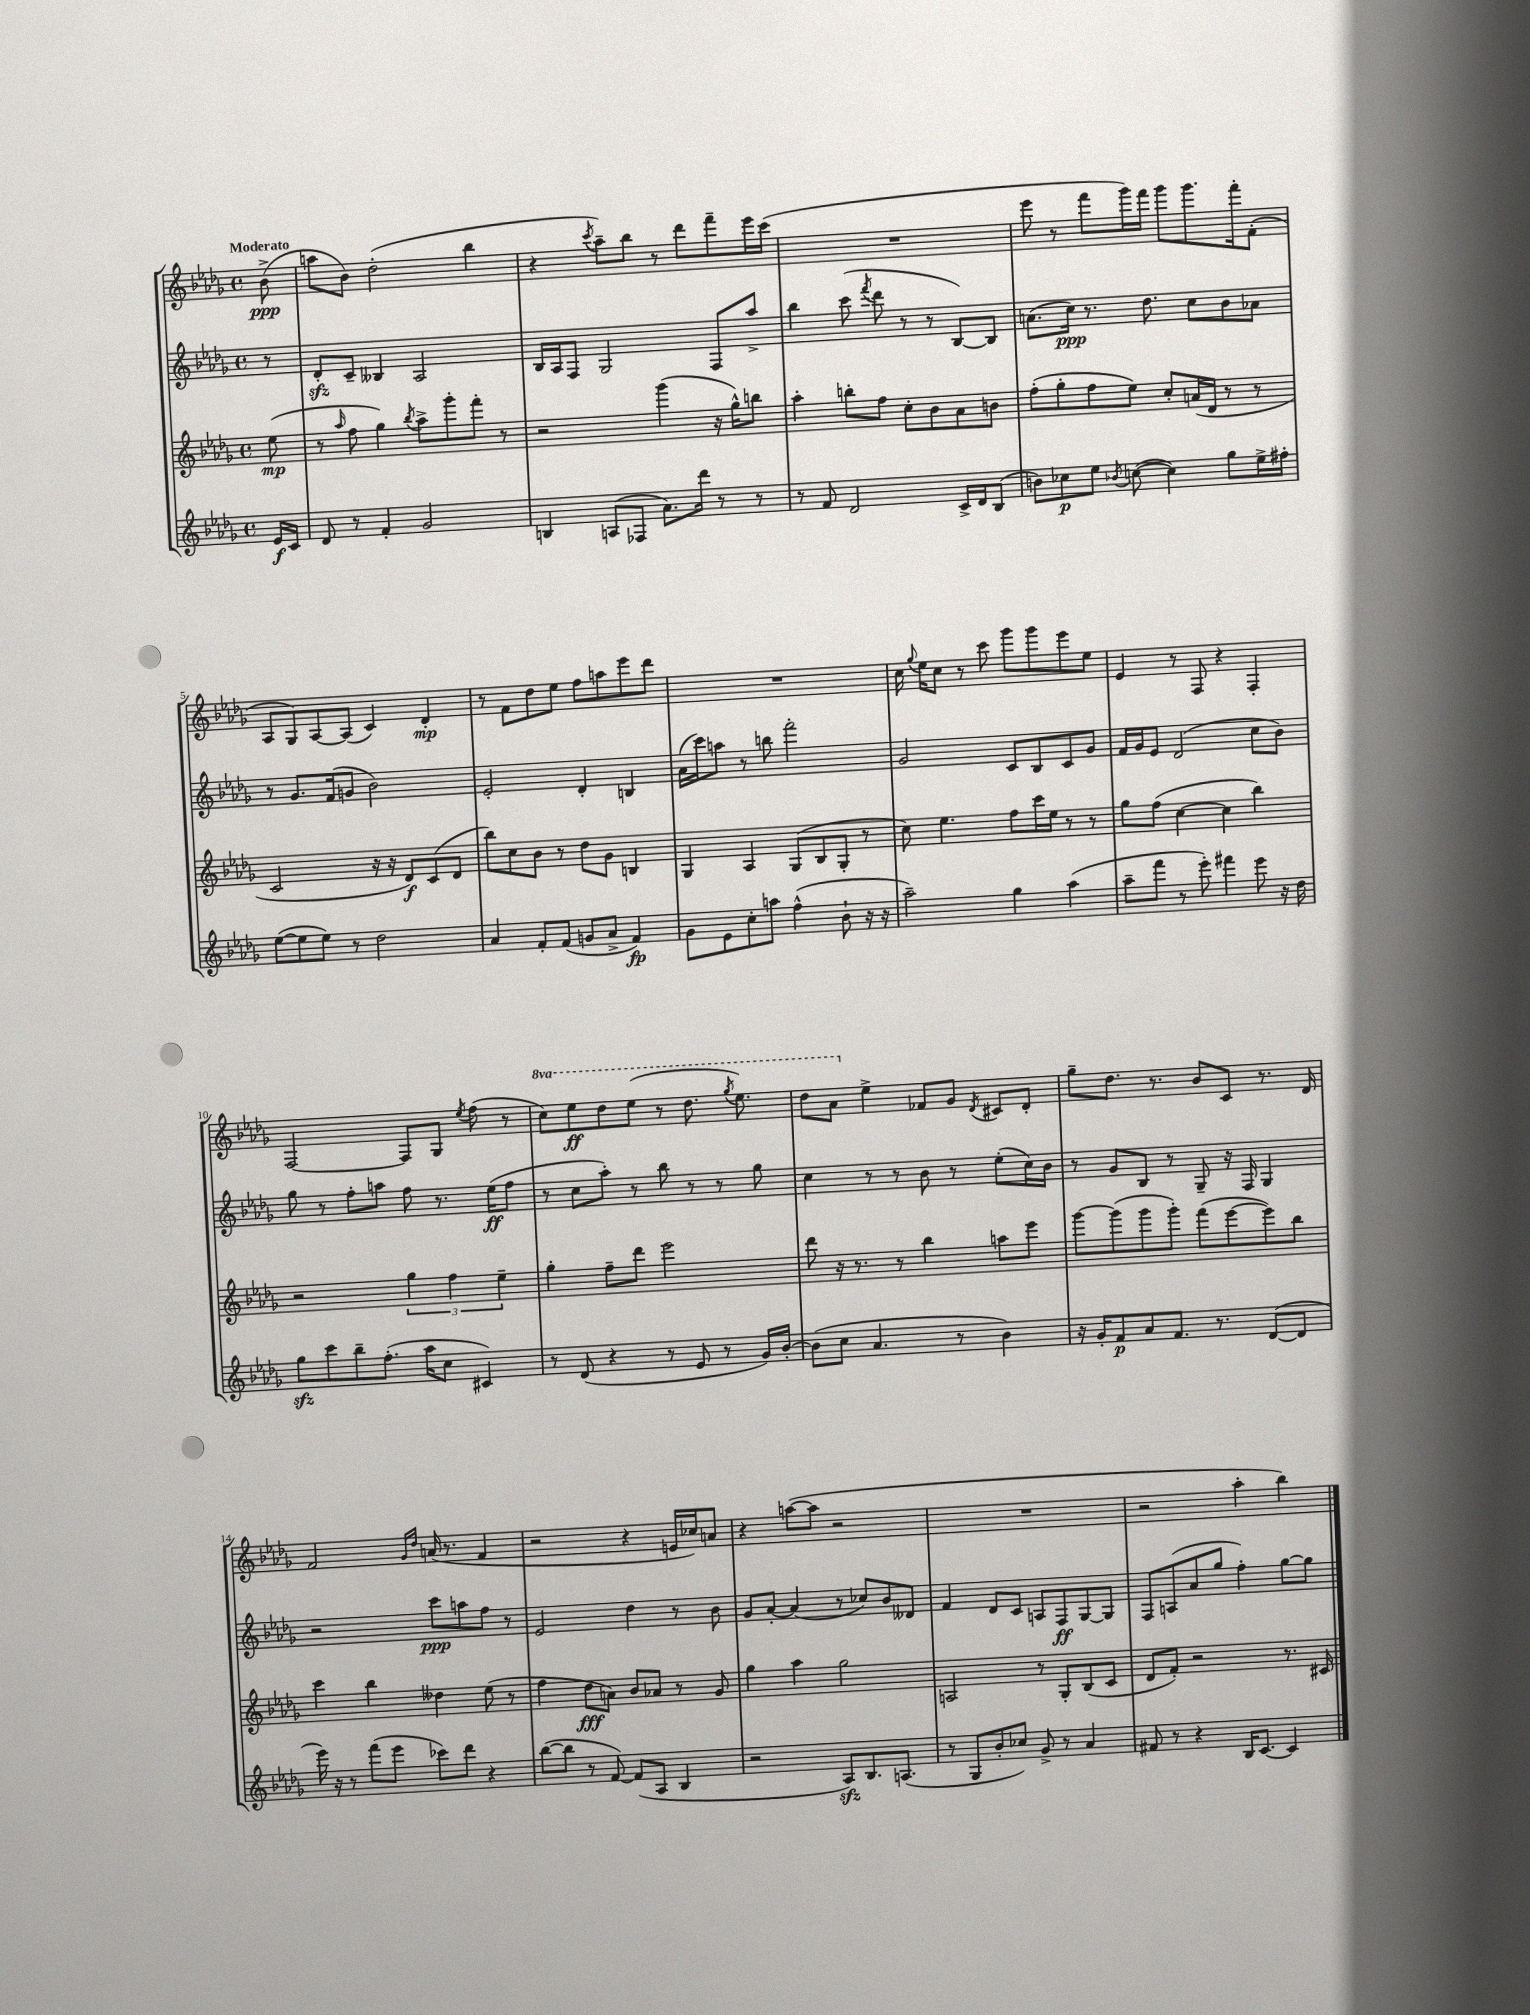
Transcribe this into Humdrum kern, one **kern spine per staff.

**kern	**kern	**kern	**kern
*staff4	*staff3	*staff2	*staff1
*clefG2	*clefG2	*clefG2	*clefG2
*k[b-e-a-d-g-]	*k[b-e-a-d-g-]	*k[b-e-a-d-g-]	*k[b-e-a-d-g-]
*M4/4	*M4/4	*M4/4	*M4/4
*met(c)	*met(c)	*met(c)	*met(c)
16e-	(8ee-	8r	(8b-^
16c	.	.	.
=	=	=	=
8d-	8r	8d-'	8aa
.	16qqaa-	.	.
8r	8ff	8c~	8b-)
4f'	4gg-)	4B--	(2dd-'
.	8qbb-	.	.
2g-	8aa-^	2A-	.
.	8ggg-'	.	.
.	8fff'	.	4bb-
.	8r	.	.
=	=	=	=
4B	2r	16B-	4r
.	.	16A-	.
.	.	8F	.
.	.	.	8qccc
(8A	.	2G-	8aa-~)
8F-	.	.	8bb-
8.a-)	(4ggg-	.	8r
.	.	.	8ddd-
16ddd-	.	.	.
8r	16r	8F	8fff~
.	16gg-^^)	.	.
8r	8bb	8aa-^	16eee-
.	.	.	(16ccc
=	=	=	=
8r	4aa-'	4bb-	1r
8f	.	.	.
2d-	8bb'	(8ccc	.
.	.	8qfff	.
.	8ff	8ddd-	.
.	8cc'	8r	.
.	8b-	8r	.
16c^	8a-	[8B-)	.
16d-	.	.	.
(8B-	8b	8B-]	.
=	=	=	=
8b)	(8ff'	(8.a	8eee-
8cc-	8gg-'	.	8r
.	.	16cc)	.
8ee-	8ff	8.r	8fff
8qb-	.	.	.
([8cc	8ee-)	.	16ggg-)
.	.	8.dd-	16fff
4cc])	8cc'	.	8ggg-
.	(16a	8cc	8.ggg-
.	16d-	.	.
8gg-	8r	8b-	.
.	.	.	16fff'
16ee-^	8r	8a-	(8f'
16ff#'	.	.	.
=	=	=	=
([8ee-	2c	8r	8A-
8ee-]	.	8.g-	8G-)
8ee-)	.	.	[8A-
.	.	(16f	.
8r	.	8g	(8A-]
2dd-	16r	2b-)	4c)
.	16r	.	.
.	8d-)	.	.
.	(8c	.	4d-'
.	8d-	.	.
=	=	=	=
4a-	8bb-)	2e-'	8r
.	8cc	.	8f
8f'	8b-	.	8dd-
(8f	8r	.	8ee-
8g	8dd-	4d-'	8ff
8a-^	8g-	.	8aa
4f)	4B	4B	8eee-
.	.	.	8ddd-
=	=	=	=
8g-	4G-	(16a-	1r
.	.	16ccc)	.
8e-	.	8aa	.
8cc'	4A-	8r	.
8aa	.	8bb	.
(4ff^^	(8G-	2fff'	.
.	8B-	.	.
8b-`	8G-'	.	.
16r	8r	.	.
16r	.	.	.
=	=	=	=
2aa-~)	8cc)	2g-	16cc
.	.	.	8qqgg-
.	.	.	16ee-
.	4.ee-	.	8cc
.	.	.	8r
.	.	.	8ccc
4gg-	8ff	8c	8ggg-
.	16ccc	8B-	8ggg-
.	16ee-	.	.
(4aa-	8r	8c	8eee-
.	8r	8g-	8ee-
=	=	=	=
8aa-~	8gg-	16f	4e-
.	.	16g-	.
8fff	(8ff	8e-	.
8r	[4cc	(2d-	8r
8eee-')	.	.	8F
4fff#	4cc]	.	4r
8eee-	4bb-)	8cc	4F'
16r	.	8b-)	.
16dd-	.	.	.
=	=	=	=
8gg-	2r	8gg-	[2F
8ccc	.	8r	.
8bb-~	.	8ff'	.
(8.ff'	.	8aa	.
.	6gg-	8ff	8F]
16aa-	.	.	.
8cc	.	8.r	8G-
.	6ff	.	.
.	.	.	8qee-
4c#)	.	.	(8ff
.	.	(16ee-	.
.	6ee-~	.	.
.	.	8ff	8r
=	=	=	=
8r	4gg-'	8r	8ccc)
(8d-	.	8cc	8eee-
4r	8ff~	8aa-')	8ddd-
.	8ddd-	8r	(8eee-
8r	2eee-	8bb-	8r
8e-	.	8r	8.ddd-
8r	.	8r	.
.	.	.	8qggg-
.	.	.	8.eee-)
16g-)	.	8gg-	.
[16b-'	.	.	.
=	=	=	=
(8b-]	8ddd-	4cc	8ddd-
8cc	16r	.	8aa-
.	8.r	.	.
4.a-	.	8r	4ee-^
.	8r	8r	.
.	4bb-	8b-	8f-
8r	.	8r	8g-
.	.	.	8qd-
4b-)	8aa	(8ee-'	8c#
.	8eee-	16cc)	8d-'
.	.	16b-	.
=	=	=	=
16r	[8ggg-	8r	8gg-~
16g-'	.	.	.
8f	(8ggg-]	8g-	8.dd-
8a-	8ggg-	8B-	.
.	.	.	8.r
8.f	8ggg-')	8r	.
.	(8fff	8G-~	8b-
8.r	.	.	.
.	[8eee-	16r	8c
.	.	16F	.
([8d-	8eee-])	4G-	8.r
8d-]	8bb-	.	.
.	.	.	16d-
=	=	=	=
16eee-)	4ccc	2r	2f
16r	.	.	.
8r	.	.	.
(8fff	4bb-	.	.
8eee-	.	.	.
.	.	.	16qqg-
.	.	.	16qqdd-
8ccc-)	4dd--	8ccc	(16a
.	.	.	8.r
8ddd-	.	8aa	.
4r	(8ee-	8ff	4f
.	8r	8r	.
=	=	=	=
([8bb-	4ff	2e-	2r
8bb-]	.	.	.
8r	8dd-	.	.
[8f)	8a)	.	.
(8f]	8b-	4dd-	4r
8A-	8a-	.	.
4B-	8r	8r	16e
.	.	.	16cc-)
.	8g-	8b-	8a
=	=	=	=
2r	4gg-	8g-	4r
.	.	[8a-'	.
.	4aa-	(4a-]	([8aa
.	.	.	8aa]
8A-)	2gg-	8r	2r
8.B-	.	8cc-)	.
.	.	8b-	.
(8.A	.	.	.
.	.	8d--	.
=	=	=	=
8r	2A	4f	1r
8G-	.	.	.
8b-'	.	8d-	.
8cc-)	.	8c	.
8g-^	8r	8A	.
8r	8G-'	8F	.
4a-	(8B-	[8G-	.
.	8c	8G-]	.
=	=	=	=
8f#	8d-	8F	2r
8r	8f')	(8A	.
4r	2r	8a-	.
.	.	8gg-	.
16B-	.	4ff')	4aa-'
[8.c	.	.	.
4c]	8.r	[8gg-	4bb-)
.	.	8gg-]	.
.	16c#	.	.
==	==	==	==
*-	*-	*-	*-
